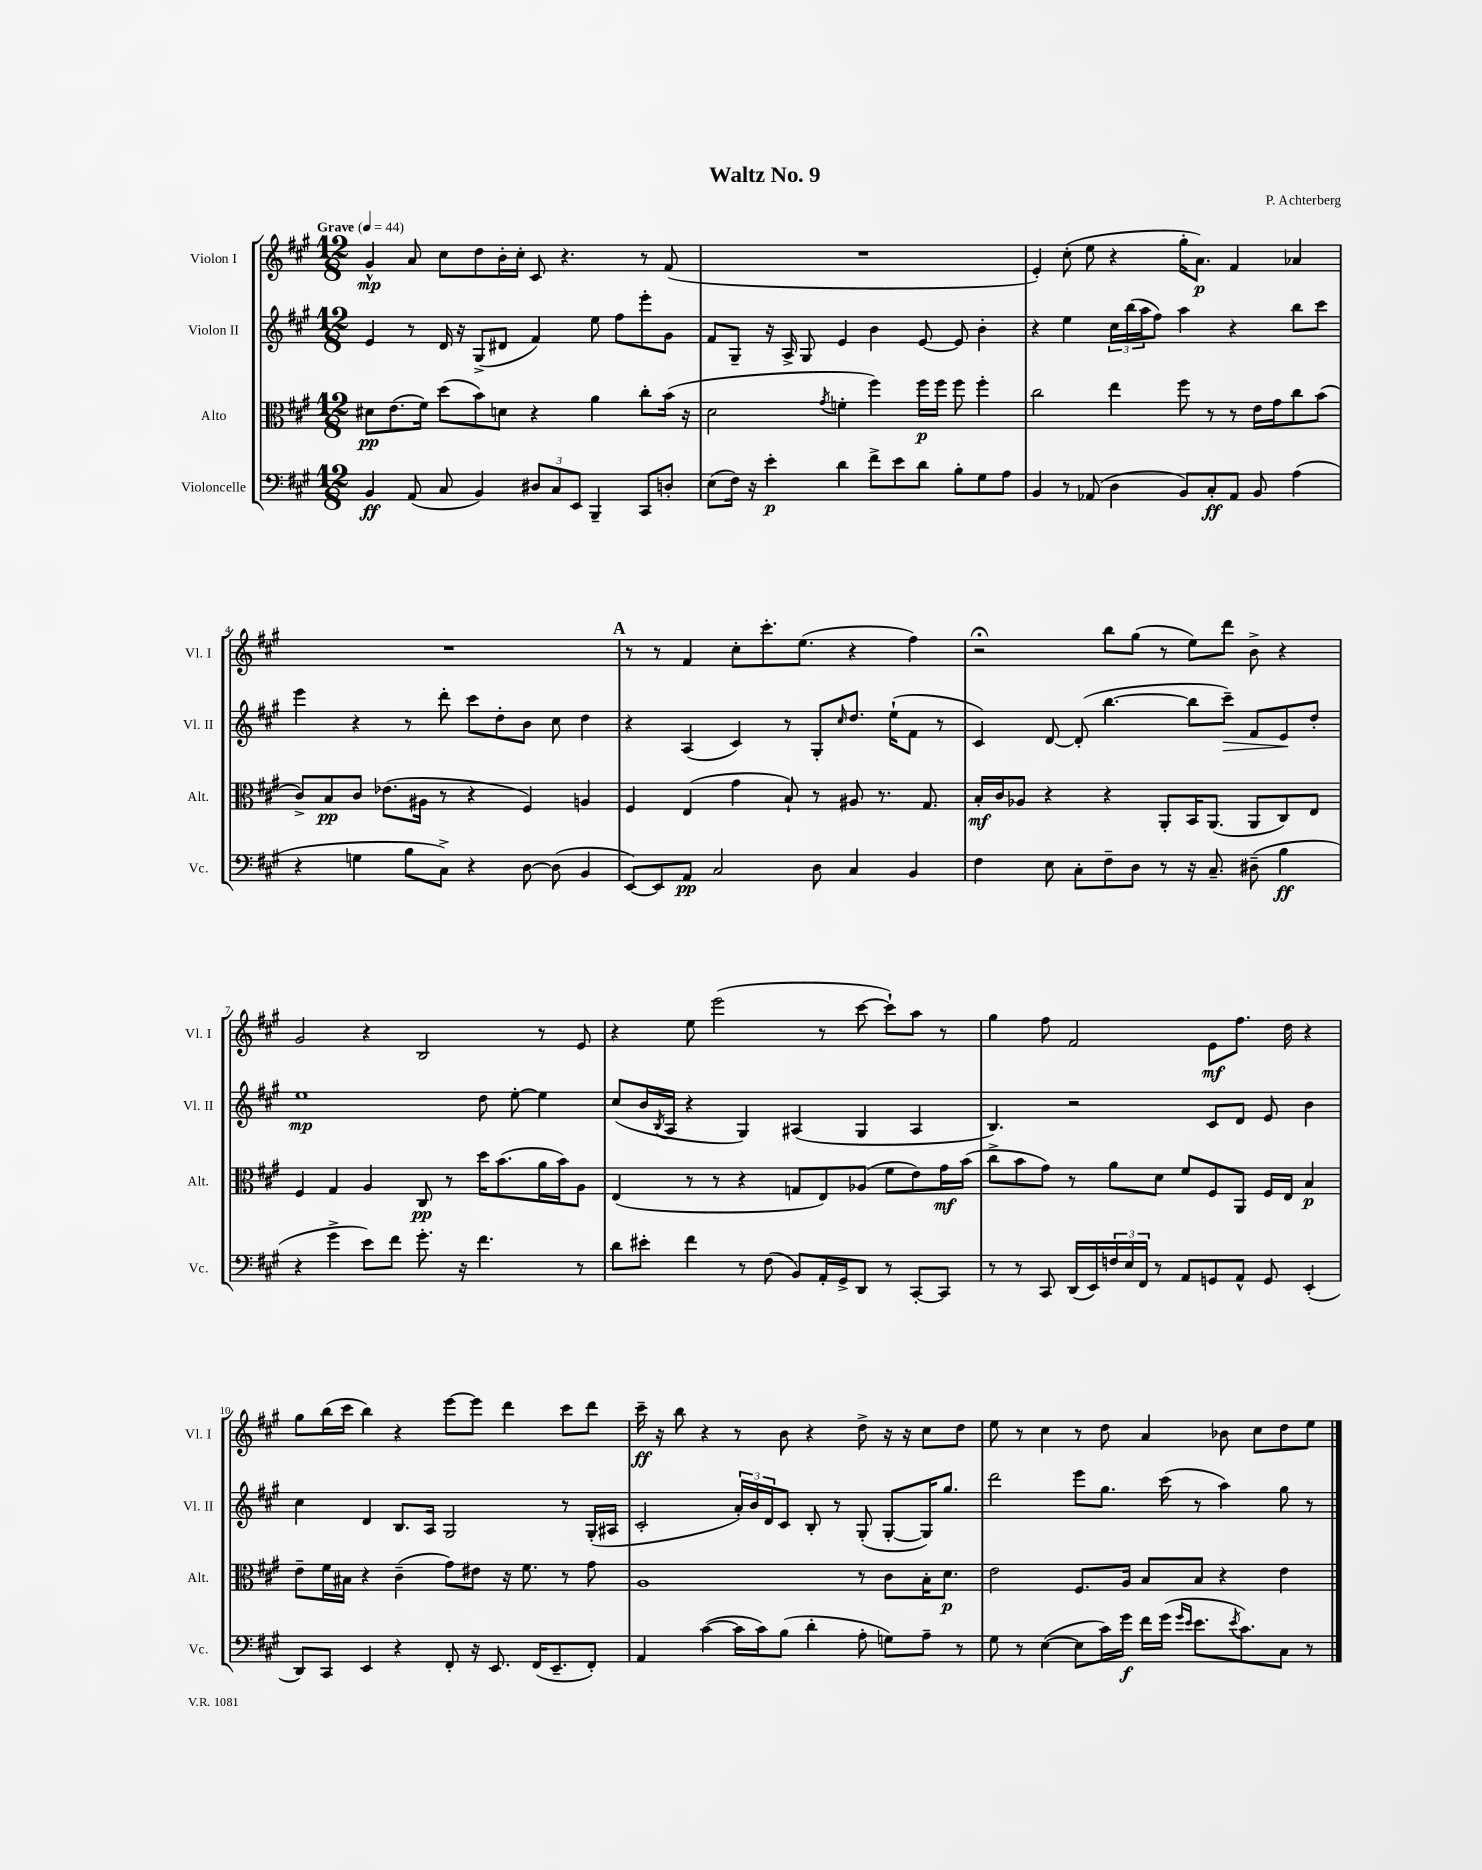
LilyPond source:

\header { title = "Waltz No. 9" composer = "P. Achterberg" }
<<
\new StaffGroup <<
\new Staff = "s0" \with { instrumentName = "Violon I" shortInstrumentName = "Vl. I" } {
    \clef treble \key a \major \numericTimeSignature \time 12/8 \tempo "Grave" 4 = 44
    gis'4-^\mp a'8 cis''8 d''8 b'16-. cis''16-. cis'8 r4. r8 fis'8( |
    R1. |
    e'4-.) cis''8-.( e''8 r4 gis''16-. a'8.\p) fis'4 aes'4 |
    R1. |
    \mark \markup { \bold "A" } r8 r8 fis'4 cis''8-. cis'''8.-. e''8.( r4 fis''4) |
    r2\fermata b''8 gis''8( r8 e''8) d'''8 b'8-> r4 |
    gis'2 r4 b2 r8 e'8 |
    r4 e''8 e'''2( r8 cis'''8~ cis'''8-!) a''8 r8 |
    gis''4 fis''8 fis'2 e'8\mf fis''8. d''16 r4 |
    gis''8 b''16( cis'''16 b''4) r4 e'''8~ e'''8 d'''4 cis'''8 d'''8 |
    cis'''16--\ff r16 b''8 r4 r8 b'8 r4 d''8-> r16 r16 cis''8 d''8 |
    e''8 r8 cis''4 r8 d''8 a'4 bes'8 cis''8 d''8 e''8 \bar "|." |
}
\new Staff = "s1" \with { instrumentName = "Violon II" shortInstrumentName = "Vl. II" } {
    \clef treble \key a \major \numericTimeSignature \time 12/8
    e'4 r8 d'16 r16 gis8->( dis'8 fis'4) e''8 fis''8 e'''8-. gis'8 |
    fis'8 gis8-- r16 a16-> gis8 e'4 b'4 e'8~ e'8 b'4-. |
    r4 e''4 \tuplet 3/2 { cis''16 b''16( a''16 } fis''8) a''4 r4 b''8 cis'''8 |
    e'''4 r4 r8 d'''8-. cis'''8 d''8-. b'8 cis''8 d''4 |
    \mark \markup { \bold "A" } r4 a4( cis'4) r8 gis8-. \grace { cis''16 } d''8. e''16-!( fis'8 r8 |
    cis'4) d'8~ d'8-.( b''4.~ b''8 cis'''8--\>) fis'8 e'8\! d''8-. |
    e''1\mp d''8 e''8~-. e''4 |
    cis''8( b'16 \acciaccatura { b8 } a16 r4 gis4) ais4( gis4 ais4 |
    b4.) r2 cis'8 d'8 e'8 b'4 |
    cis''4 d'4 b8. a16 gis2 r8 gis16-.( ais16 |
    cis'2-. \tuplet 3/2 { a'16-.) b'16 d'16 } cis'8 b8-. r8 gis8-.( gis8~-. gis16) gis''8. |
    d'''2 e'''8 gis''8. cis'''16( r8 a''4) gis''8 r8 \bar "|." |
}
\new Staff = "s2" \with { instrumentName = "Alto" shortInstrumentName = "Alt." } {
    \clef alto \key a \major \numericTimeSignature \time 12/8
    dis'8\pp e'8.( fis'16) d''8( b'8) d'8 r4 a'4 cis''8-. b'16( r16 |
    d'2 \acciaccatura { gis'8 } f'4-. fis''4) fis''16\p fis''16 fis''8 fis''4-. |
    cis''2 e''4 fis''8 r8 r8 e'16 gis'16 cis''8 b'8( |
    cis'8->) b8\pp cis'8 ees'8.( ais16 r8 r4 fis4) a4 |
    \mark \markup { \bold "A" } fis4 e4( gis'4 b8-!) r8 ais8 r8. gis8. |
    b16-.\mf cis'16 aes8 r4 r4 a,8-. b,16 a,8.( a,8 cis8) e8 |
    fis4 gis4 a4 cis8\pp r8 d''16 b'8.( a'16 b'16) a8 |
    e4( r8 r8 r4 g8 e8) aes8( fis'8 e'8) gis'16\mf b'16( |
    cis''8-> b'8 gis'8) r8 a'8 d'8 fis'8 fis8 a,8 fis16 e16 b4\p |
    e'8-- fis'16 bis16 r4 cis'4--( gis'8) eis'8 r16 fis'8. r8 gis'8 |
    a1 r8 cis'8 b16-. d'8.\p |
    e'2 fis8. a16 b8 b8 r4 e'4 \bar "|." |
}
\new Staff = "s3" \with { instrumentName = "Violoncelle" shortInstrumentName = "Vc." } {
    \clef bass \key a \major \numericTimeSignature \time 12/8
    b,4\ff a,8( cis8 b,4) \tuplet 3/2 { dis8 cis8 e,8 } b,,4-- cis,8 d8-. |
    e8( fis16) r16 e'4-.\p d'4 fis'8-> e'8 d'8 b8-. gis8 a8 |
    b,4 r8 aes,8( d4 b,8) cis8-.\ff aes,8 b,8 a4( |
    r4 g4 b8 cis8->) r4 d8~ d8( b,4 |
    \mark \markup { \bold "A" } e,8~) e,8 a,8\pp cis2 d8 cis4 b,4 |
    fis4 e8 cis8-. fis8-- d8 r8 r16 cis8.-- dis8--( b4\ff |
    r4 gis'4-> e'8) fis'8 gis'8.-. r16 fis'4. r8 |
    d'8 eis'8-. fis'4 r8 fis8( b,8) a,16-. gis,16-> d,8 r8 cis,8~-. cis,8 |
    r8 r8 cis,8 d,16( e,16) \tuplet 3/2 { f16 e16 fis,16 } r8 a,8 g,8 a,8-^ g,8 e,4-.( |
    d,8) cis,8 e,4 r4 fis,8-. r16 e,8. fis,16( e,8.-- fis,8-.) |
    a,4 cis'4~( cis'16 cis'16) b8( d'4-. a8-. g8) a8-- r8 |
    gis8 r8 e4~( e8 cis'16) gis'16\f fis'16 gis'16( \grace { gis'16 e'16 } e'8. \acciaccatura { e'8 } cis'8.) cis8 r8 \bar "|." |
}
>>
>>
